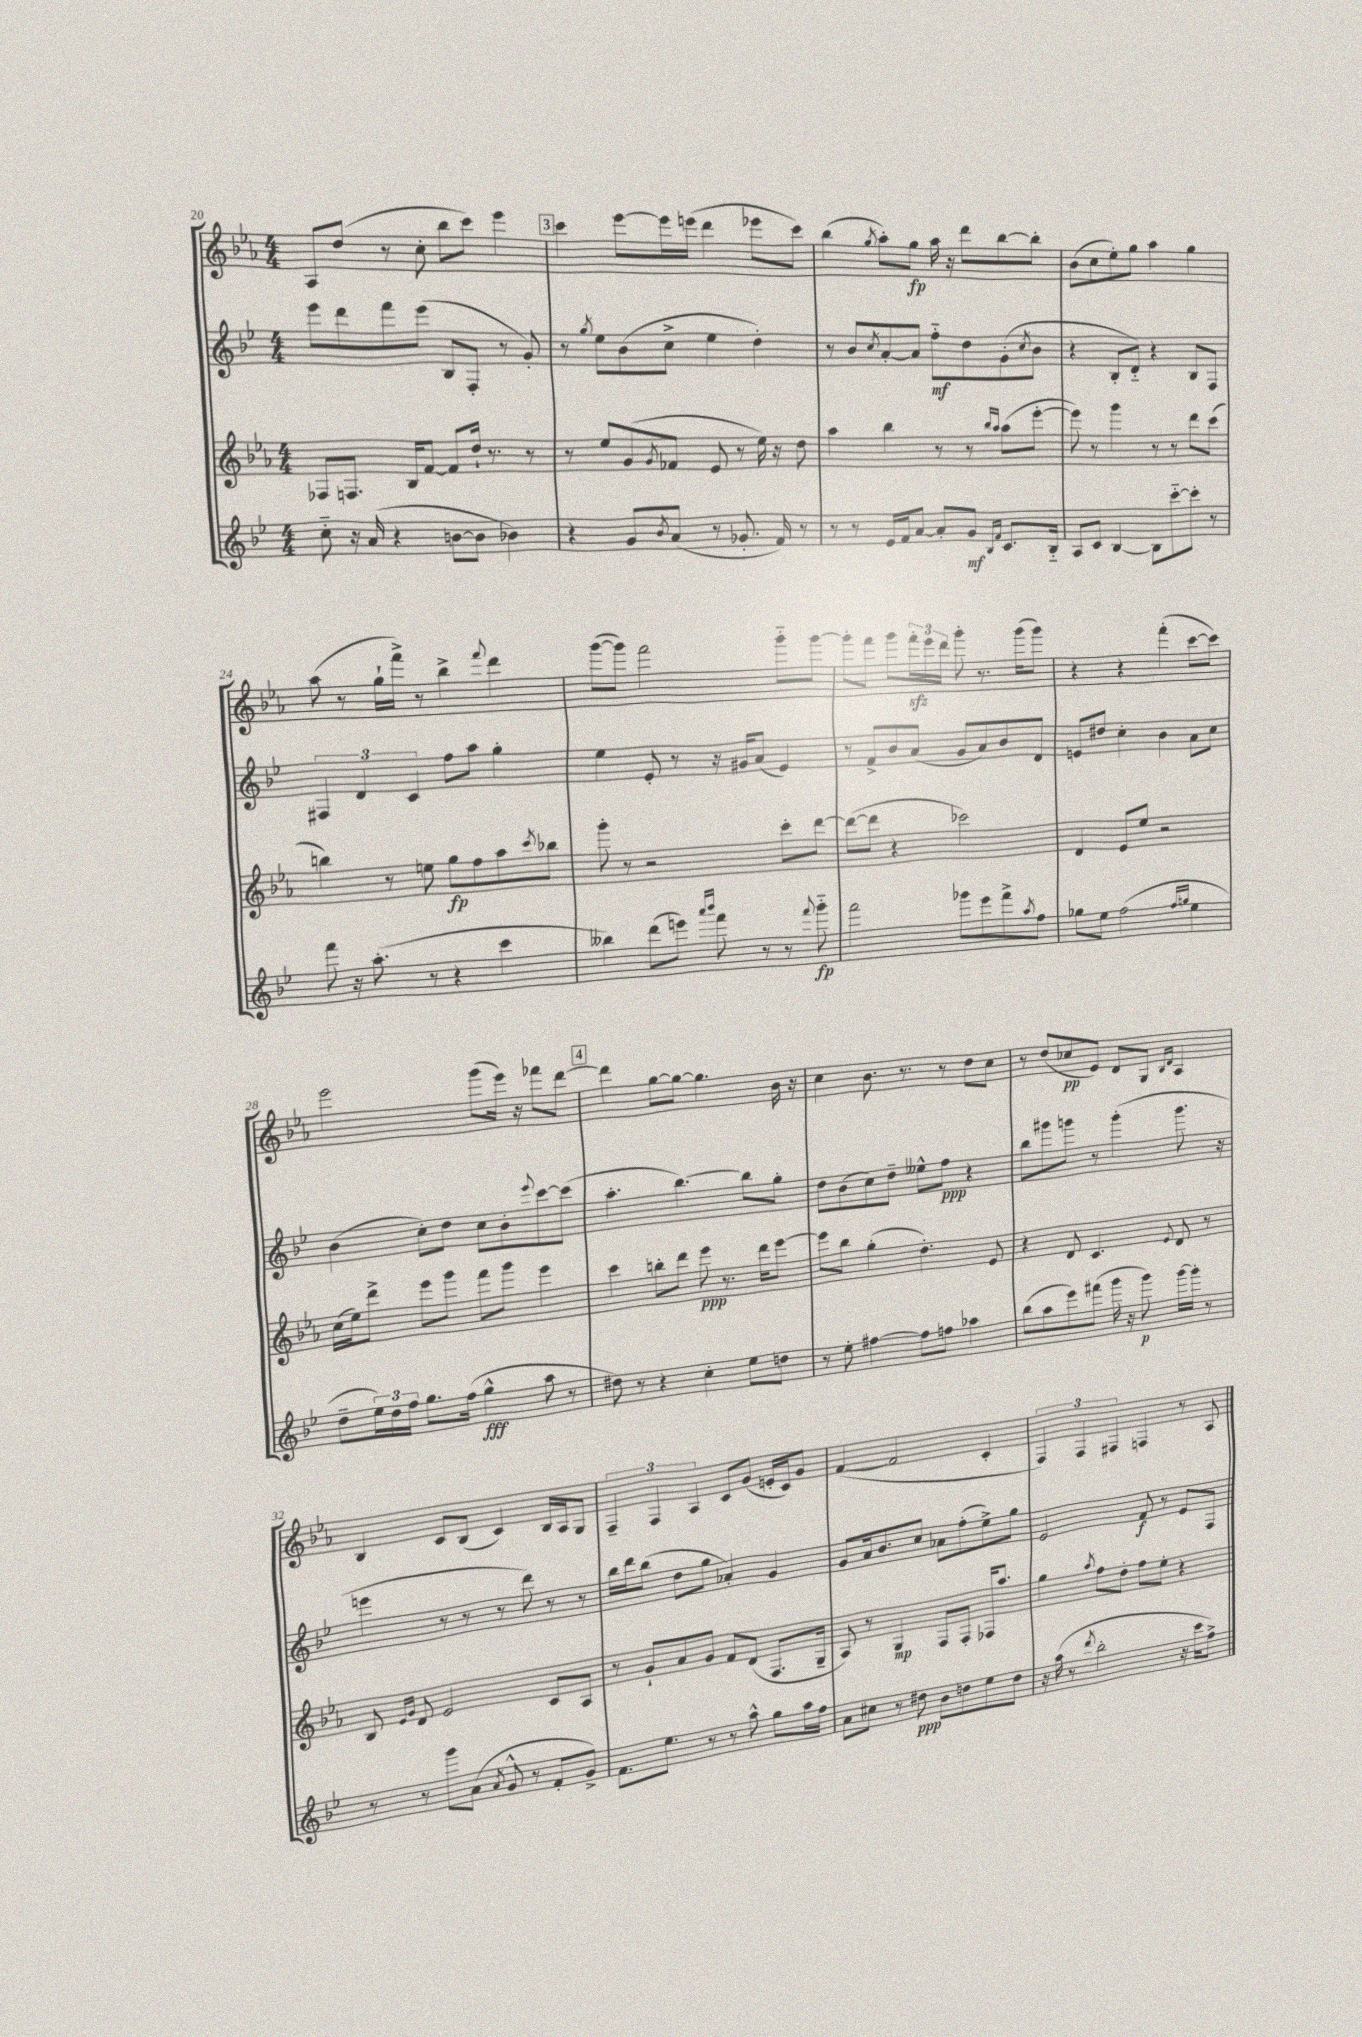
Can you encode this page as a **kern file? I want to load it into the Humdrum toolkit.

**kern	**dynam	**kern	**dynam	**kern	**dynam	**kern	**dynam
*part4	*part4	*part3	*part3	*part2	*part2	*part1	*part1
*staff4	*staff4	*staff3	*staff3	*staff2	*staff2	*staff1	*staff1
*clefG2	*	*clefG2	*	*clefG2	*	*clefG2	*
*k[b-e-]	*	*k[b-e-a-]	*	*k[b-e-]	*	*k[b-e-a-]	*
*M4/4	*	*M4/4	*	*M4/4	*	*M4/4	*
=20	=20	=20	=20	=20	=20	=20	=20
8cc\	.	8F-X/L	.	8eee-\L	.	8A-/L	.
16r	.	8.Fn/J	.	8ddd\	.	(8dd/J	.
(16a/	.	.	.	.	.	.	.
4r	.	.	.	8fff\	.	8r	.
.	.	16B-/KL	.	.	.	.	.
.	.	[8f/J	.	(8eee-\J	.	8cc'\	.
[8bn\L	.	8f/L]	.	8B-/L	.	8bb-\L	.
8b\J]	.	16dd`/Jk	.	8F'/J	.	8ccc\J)	.
.	.	8.r	.	.	.	.	.
4b-X\)	.	.	.	8r	.	4eee-\	.
.	.	8r	.	8g'/)	.	.	.
!!LO:REH:place=s1:t=3
=21	=21	=21	=21	=21	=21	=21	=21
4r	.	8r	.	8r	.	4ccc\	.
.	.	.	.	8qgg/	.	.	.
.	.	8ee-/L	.	8ee-\L	.	.	.
8g/L	.	(8g/	.	(8b-\	.	[8eee-\L	.
8qb-/	.	8qg/	.	.	.	.	.
(8a/J	.	8f-X/J	.	8cc^\J	.	16eee-\L]	.
.	.	.	.	.	.	(16eeen\JJ	.
8r	.	8e-/	.	4ee-\	.	4ddd\	.
8.g-X'/	.	8r	.	.	.	.	.
.	.	16ee-\)	.	4dd'\)	.	8eee-X\L	.
16f/)	.	16r	.	.	.	.	.
8r	.	8dd\	.	.	.	8ccc\J)	.
=22	=22	=22	=22	=22	=22	=22	=22
8r	.	4aa-\	.	8r	.	(4bb-\	.
8r	.	.	.	8b-/L	.	.	.
.	.	.	.	8qcc/	.	8qgg/	.
16e-/LL	.	4bb-\	.	[8a'/	.	8aa-'\L)	.
16f/J	.	.	.	.	.	.	.
[8a/J	.	.	.	8a/J]	.	8gg\J	fp
8a'/L]	.	8r	.	8ff\L	mf	16aa-\	.
.	.	.	.	.	.	16r	.
8g/J	mf	8r	.	8dd\	.	8ddd\L	.
16qqB-/LL	.	16qqbb-/LL	.	.	.	.	.
16qqf/JJ	.	16qqaa-/JJ	.	.	.	.	.
8.c/L	.	(8aa-\L	.	(8g'\	.	[8bb-\	.
.	.	.	.	8qcc/	.	.	.
.	.	[8eee-'\J	.	8b-\J	.	8bb-'\J]	.
16B-/Jk	.	.	.	.	.	.	.
=23	=23	=23	=23	=23	=23	=23	=23
8A/L	.	8eee-\])	.	4r	.	(8b-\L	.
8c/J	.	8r	.	.	.	8cc\	.
[4B-/	.	4ggg\	.	8B-'/L	.	8ee-'\)	.
.	.	.	.	8d/J)	.	8gg\J	.
8B-\L]	.	8r	.	4r	.	4aa-\	.
[8ccc\	.	8r	.	.	.	.	.
8ccc'\J]	.	8ddd\L	.	8B-/L	.	4gg\	.
8r	.	(8ccc\J	.	8F/J	.	.	.
!!LO:LB:g=z
=24	=24	=24	=24	=24	=24	=24	=24
8fff\	.	4bbn\)	.	6F#X/	.	(8aa-\	.
16r	.	.	.	.	.	8r	.
.	.	.	.	6d/	.	.	.
(8.aa'\	.	.	.	.	.	.	.
.	.	8r	.	.	.	16gg`\LL	.
.	.	.	.	.	.	16fff^\JJ)	.
.	.	.	.	6c/	.	.	.
8r	.	8een\	.	.	.	8r	.
4r	.	8gg\L	fp	8ff\L	.	4bb-^\	.
.	.	8ff\	.	8aa\J	.	.	.
.	.	.	.	.	.	8qqfff/	.
4ccc\	.	8aa-\	.	4gg'\	.	4ddd\	.
.	.	8qccc/	.	.	.	.	.
.	.	8bb-X\J	.	.	.	.	.
=25	=25	=25	=25	=25	=25	=25	=25
4bb--X\)	.	8ggg'\	.	4ee-\	.	([8ggg\L	.
.	.	8r	.	.	.	8ggg\J])	.
(8ddd\L	.	2r	.	8e-'/	.	2fff\	.
8eeen\J)	.	.	.	8r	.	.	.
16qqaaa/LL	.	.	.	.	.	.	.
16qqbbb-/JJ	.	.	.	.	.	.	.
8fff\	.	.	.	16r	.	.	.
.	.	.	.	16g#X/KL	.	.	.
8r	.	.	.	(8a/J	.	.	.
8r	.	8ccc'\L	.	4e-/)	.	8ggg\L	.
8qqfff/	.	.	.	.	.	.	.
8ggg\	fp	[8ddd\J	.	.	.	[8ggg\J	.
=26	=26	=26	=26	=26	=26	=26	=26
2fff\	.	(8ddd\L_	.	8r	.	8ggg'\L]	.
.	.	8ddd\J]	.	8f^/L	.	8fff\J	.
.	.	4r	.	8b-/	.	8ggg\L	.
.	.	.	.	(8a/J	.	24fffzz'\L	.
.	.	.	.	.	.	24eee-\	.
.	.	.	.	.	.	24ddd\JJ	.
8ggg-X\L	.	2ccc-X\)	.	8g/L	.	8ggg'\	.
8eee-\	.	.	.	8a/)	.	8.r	.
8fff^\	.	.	.	8b-/	.	.	.
.	.	.	.	.	.	(16ggg\KL	.
8qaa/	.	.	.	.	.	.	.
8ff\J	.	.	.	8d/J	.	8ggg\J)	.
=27	=27	=27	=27	=27	=27	=27	=27
8gg-X\L	.	4d/	.	8en/L	.	4r	.
8ee-\J	.	.	.	8dd#X/J	.	.	.
(2ff\	.	8e-/L	.	4cc'\	.	4r	.
.	.	8ee-/J	.	.	.	.	.
.	.	2r	.	4b-\	.	(4fff'\	.
16qqff/LL	.	.	.	.	.	.	.
16qqggn/JJ	.	.	.	.	.	.	.
4ee-\	.	.	.	8a\L	.	[8ccc\L	.
.	.	.	.	8cc\J	.	8ccc\J])	.
!!LO:LB:g=z
=28	=28	=28	=28	=28	=28	=28	=28
8dd~\L	.	(16cc\LL	.	(4b-\	.	2eee-\	.
.	.	16ee-\J)	.	.	.	.	.
24ee-\L)	.	8ddd^\J	.	.	.	.	.
24dd\	.	.	.	.	.	.	.
24ff\JJ	.	.	.	.	.	.	.
8.gg\L	.	8eee-\L	.	8cc'\L)	.	.	.
.	.	8ggg\J	.	8dd\J	.	.	.
(16ff\Jk	.	.	.	.	.	.	.
4gg^^\	fff	8fff\L	.	8cc\L	.	(8ggg\L	.
.	.	8ggg\J	.	8b-'\	.	16eee-\Jk)	.
.	.	.	.	.	.	16r	.
.	.	.	.	8qqeee-/	.	.	.
8aa\	.	4eee-\	.	[8ccc\	.	8fff-X\L	.
8r	.	.	.	(8ccc\J]	.	[8ddd\J	.
!!LO:REH:place=s1:t=4
=29	=29	=29	=29	=29	=29	=29	=29
8dd#X\)	.	4ccc\	.	4.aa'\	.	4ddd\]	.
8r	.	.	.	.	.	.	.
4r	.	8bbn'\L	.	.	.	[8gg\L	.
.	.	8ddd\J	.	[4.bb-\)	.	8gg\J_	.
4cc'\	.	8eee-\	ppp	.	.	4.gg\]	.
.	.	8.r	.	.	.	.	.
8ee-\L	.	.	.	8bb-\L]	.	.	.
.	.	16ddd\KL	.	.	.	.	.
8ddn\J	.	[8eee-\J	.	8gg'\J	.	16b-\	.
.	.	.	.	.	.	16r	.
=30	=30	=30	=30	=30	=30	=30	=30
8r	.	8eee-\L]	.	8dd\L	.	4cc\	.
8ee-'\	.	8bb-\J	.	(8b-\	.	.	.
[4ff#X\	.	(4gg'\	.	8cc\)	.	8.b-\	.
.	.	.	.	8dd~\J	.	.	.
.	.	.	.	.	.	8.r	.
8ff#\L]	.	4.dd'\)	.	8ee--X^^\L	.	.	.
8ffn\J	.	.	.	8ff\J	ppp	8r	.
4aa-X\	.	.	.	4r	.	8dd\L	.
.	.	8e-/	.	.	.	8cc\J	.
=31	=31	=31	=31	=31	=31	=31	=31
(8bb-\L	.	4r	.	8bb-\L	.	8r	.
8aa\	.	.	.	8ggg#X\	.	(8dd/L	.
8eee-\)	.	8d/	.	8gggn\J	.	8cc-X/	pp
(8fff#X\J	.	4.c/	.	8r	.	8e-/J)	.
16ggg\	.	.	.	(4ggg'\	.	8d/L	.
16r	.	.	.	.	.	.	.
8ggg\)	p	.	.	.	.	8G/J	.
.	.	.	.	.	.	16qqB-/LL	.
.	.	8qqe-/	.	.	.	16qqd/JJ	.
[16ggg\LL	.	8d/	.	8.ggg\	.	4A-/	.
16ggg'\JJ]	.	.	.	.	.	.	.
8r	.	8r	.	.	.	.	.
.	.	.	.	16r	.	.	.
!!LO:LB:g=z
=32	=32	=32	=32	=32	=32	=32	=32
8r	.	8B-/	.	4eeen\	.	4B-/	.
.	.	16qqe-/LL	.	.	.	.	.
.	.	16qqg/JJ	.	.	.	.	.
8r	.	8d/	.	.	.	.	.
8ggg\L	.	2e-/	.	8r	.	8c/L	.
(8a\J	.	.	.	8r	.	(8B-/J	.
8qa/	.	.	.	.	.	.	.
8g^^/	.	.	.	8r	.	4c/)	.
8r	.	.	.	8ddd\)	.	.	.
8f'/L	.	8c/L	.	8r	.	16B-/LL	.
.	.	.	.	.	.	16A-/J	.
8g^/J)	.	8A-/J	.	8r	.	8G/J	.
=33	=33	=33	=33	=33	=33	=33	=33
8.f\L	.	8r	.	16bb-\LL	.	6F~/	.
.	.	.	.	16ddd\J	.	.	.
.	.	8g`/L	.	(8bb-\J	.	.	.
.	.	.	.	.	.	6F/	.
8.ee-\J	.	.	.	.	.	.	.
.	.	8a-/	.	8dd\L	.	.	.
.	.	.	.	.	.	6A-/	.
8r	.	8g/J	.	8gg\J	.	.	.
8r	.	8f/L	.	4a-X'/)	.	8c/L	.
8aa^^\	.	(8d/J	.	.	.	(8g/J	.
8gg\L	.	8.F/L	.	4g/	.	16en'/LL	.
.	.	.	.	.	.	16c/J)	.
16aa\L	.	.	.	.	.	8g/J	.
16ff\JJ	.	16G~/Jk	.	.	.	.	.
=34	=34	=34	=34	=34	=34	=34	=34
8a\L	.	8A-/)	.	8g/L	.	([4f/	.
8cc#X\J	.	8r	.	16a/k	.	.	.
.	.	.	.	8.b-/	.	.	.
8r	.	4G/	mp	.	.	2f/]	.
8dd#X\	ppp	.	.	8cc/J	.	.	.
8b-\L	.	8F/L	.	8a-X\L	.	.	.
8ddn\	.	8F'/J	.	(8ff'\	.	.	.
8ee-\	.	16F-X/KL	.	8ee-^\)	.	4c'/	.
.	.	8.aa-/J	.	.	.	.	.
8dd\J	.	.	.	8gg\J	.	.	.
=35	=35	=35	=35	=35	=35	=35	=35
16r	.	4gg\	.	2e-/	.	6F/)	.
(16aa\	.	.	.	.	.	.	.
8r	.	.	.	.	.	.	.
.	.	.	.	.	.	6F/	.
8qddd/	.	8qaa-/	.	.	.	.	.
2bb-'\	.	8ff\L	.	.	.	.	.
.	.	.	.	.	.	6F#X/	.
.	.	8dd'\J	.	.	.	.	.
.	.	8ff\L	.	8f/	f	4Fn/	.
.	.	8ee-'\J	.	8r	.	.	.
16r	.	4r	.	8e-/L	.	8r	.
16ccc\KL	.	.	.	.	.	.	.
8ff^\J)	.	.	.	8F/J	.	8A-/	.
==	==	==	==	==	==	==	==
*-	*-	*-	*-	*-	*-	*-	*-
